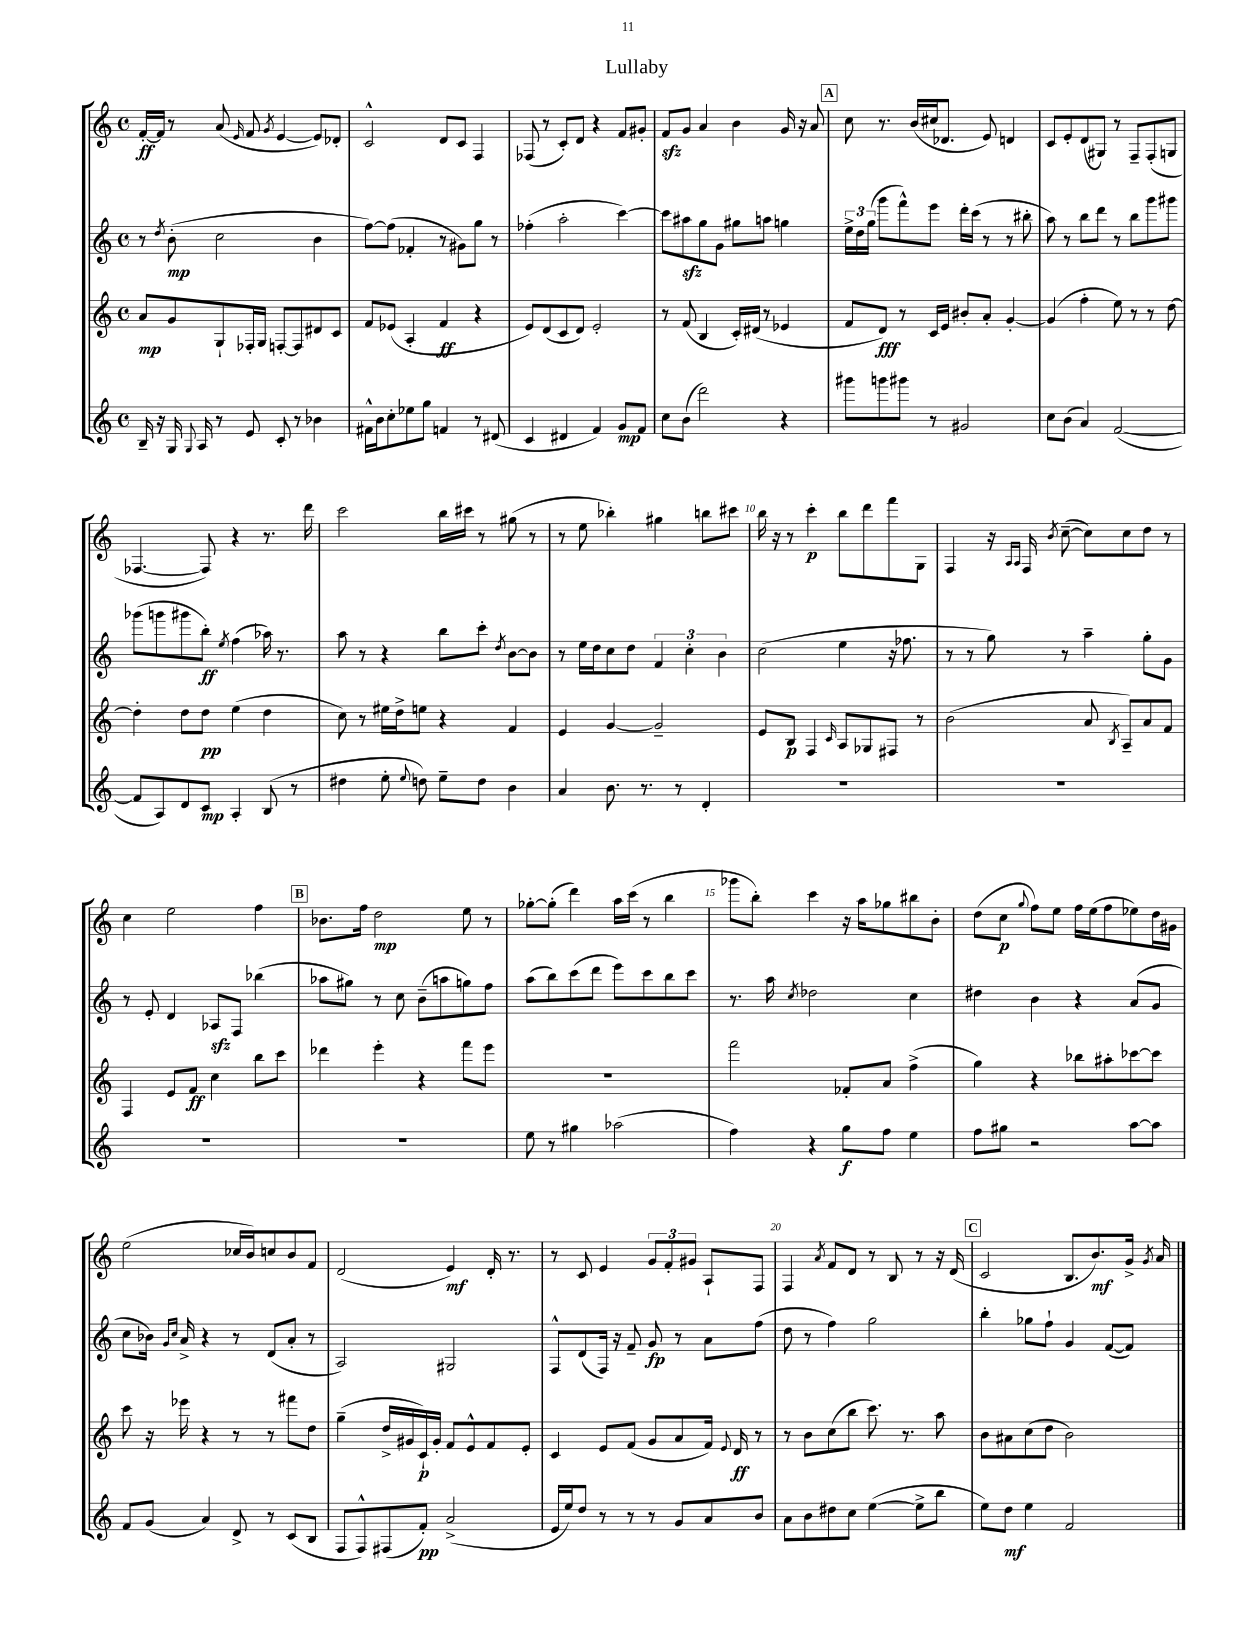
\header { title = "Lullaby" }
<<
\new StaffGroup <<
\new Staff = "s0" {
    \clef treble \key c \major \defaultTimeSignature \time 4/4
    \autoBeamOff f'16[~-.\ff f'16] r8 a'8( \grace { e'16 } f'8 \acciaccatura { g'8 } e'4~ e'8[) des'8]-. |
    c'2-^ d'8[ c'8] f4 |
    fes8( r8 c'8[-.) d'8] r4 f'8[ gis'8]-. |
    f'8[\sfz g'8] a'4 b'4 g'16 r16 a'8 |
    \mark \markup { \box "A" } c''8 r8. b'16[( cis''16 des'8.] e'8) d'4 |
    c'8[ e'8-. d'8( gis8]) r8 f8[-- f8-.( g8] |
    fes4.~ fes8) r4 r8. d'''16 |
    c'''2 b''16[ cis'''16] r8 gis''8( r8 |
    r8 e''8 bes''4-.) gis''4 b''8[ cis'''8] |
    b''16 r16 r8 c'''4-.\p b''8[ d'''8 f'''8 g8] |
    f4 r16 \grace { a16[ a16] } f16 \acciaccatura { b'8 } c''8~--( c''8[) c''8 d''8] r8 |
    c''4 e''2 f''4 |
    \mark \markup { \box "B" } bes'8.[ f''16] d''2\mp e''8 r8 |
    ges''8[~-. ges''8]-.( d'''4) a''16[ c'''16]( r8 b''4 |
    ges'''8[ b''8]-.) c'''4 r16 a''16[ ges''8 bis''8 b'8]-. |
    d''8[( c''8]\p \appoggiatura { g''8 } f''8[) e''8] f''16[ e''16( f''8 ees''8) d''16 gis'16] |
    e''2( ces''16[ b'16) c''8 b'8 f'8] |
    d'2( e'4\mf) d'16-. r8. |
    r8 c'8 e'4 \tuplet 3/2 { g'8[ f'8-. gis'8] } a8[-! f8] |
    f4 \acciaccatura { a'8 } f'8[ d'8] r8 b8 r8 r16 d'16( |
    \mark \markup { \box "C" } c'2 b8.[ b'8.\mf) g'16]-> \acciaccatura { g'8 } a'16 \bar "|." |
}
\new Staff = "s1" {
    \clef treble \key c \major \defaultTimeSignature \time 4/4
    \autoBeamOff r8 \acciaccatura { d''8 } b'8-.\mp( c''2 b'4 |
    f''8[~) f''8]( fes'4-. r8 gis'8[) g''8] r8 |
    fes''4-.( a''2-. c'''4~) |
    c'''8[ ais''8\sfz g''8 g'8] gis''8[ a''8] g''4 |
    \mark \markup { \box "A" } \tuplet 3/2 { e''16[-> d''16 g''16]( } g'''8[ f'''8-^) e'''8] d'''16[-. c'''16]( r8 r8 bis''8-. |
    a''8) r8 b''8[ d'''8] r8 b''8[ g'''8 gis'''8] |
    ges'''8[( g'''8 gis'''8 b''8]-.\ff) \acciaccatura { e''8 } f''4( aes''16) r8. |
    a''8 r8 r4 b''8[ c'''8]-. \acciaccatura { d''8 } b'8[~ b'8] |
    r8 e''16[ d''16 c''8 d''8] \tuplet 3/2 { f'4 c''4-. b'4 } |
    c''2( e''4 r16 fes''8. |
    r8 r8 g''8) r8 a''4-- g''8[-. g'8] |
    r8 e'8-. d'4 aes8[\sfz f8] bes''4( |
    \mark \markup { \box "B" } aes''8[ gis''8]) r8 c''8 b'8[--( a''8 g''8) f''8] |
    a''8[( b''8) c'''8( d'''8] e'''8[) c'''8 b''8 c'''8] |
    r8. a''16 \acciaccatura { c''8 } des''2 c''4 |
    dis''4 b'4 r4 a'8[( g'8] |
    c''8[ bes'16]) \grace { g'16[ c''16] } a'16-> r4 r8 d'8[( a'8]-. r8 |
    a2) gis2 |
    f8[-^ d'8( f16]) r16 f'8-- g'8\fp r8 a'8[ f''8]( |
    d''8 r8 f''4) g''2 |
    \mark \markup { \box "C" } b''4-. ges''8[ f''8]-! g'4 f'8[~( f'8]) \bar "|." |
}
\new Staff = "s2" {
    \clef treble \key c \major \defaultTimeSignature \time 4/4
    \autoBeamOff a'8[\mp g'8 g8-! fes16-. g16] f8[~-. f8 dis'8 c'8] |
    f'8[ ees'8]( a4-. f'4\ff r4 |
    e'8[) d'8( c'8 d'8]) e'2-. |
    r8 f'8( b4 c'16[-.) dis'16]( r8 ees'4 |
    \mark \markup { \box "A" } f'8[ d'8]\fff) r8 c'16[ e'16] bis'8[-. a'8]-. g'4~-. |
    g'4( f''4-. e''8) r8 r8 d''8~ |
    d''4-. d''8[ d''8]\pp e''4( d''4 |
    c''8) r8 eis''16[ d''16-> e''8] r4 f'4 |
    e'4 g'4~ g'2-- |
    e'8[ b8]\p f4 \grace { c'16 } a8[ ges8 fis8] r8 |
    b'2( a'8 \acciaccatura { b8 } a8[--) a'8 f'8] |
    f4 e'8[ f'8]\ff c''4 b''8[ c'''8] |
    \mark \markup { \box "B" } des'''4 e'''4-. r4 f'''8[ e'''8] |
    R1 |
    f'''2 fes'8[-. a'8] f''4->( |
    g''4) r4 bes''8[ ais''8-. ces'''8~ ces'''8] |
    c'''8 r16 ees'''16 r4 r8 r8 fis'''8[ d''8] |
    g''4--( d''16[-> gis'16 c'16-!\p) gis'16]-. f'8[ e'8-^ f'8 e'8]-. |
    c'4 e'8[ f'8]( g'8[ a'8 f'16]) \appoggiatura { e'8 } d'16\ff r8 |
    r8 b'8[ c''8( b''8] c'''8.) r8. a''8 |
    \mark \markup { \box "C" } b'8[ ais'8 c''8( d''8] b'2) \bar "|." |
}
\new Staff = "s3" {
    \clef treble \key c \major \defaultTimeSignature \time 4/4
    \autoBeamOff b16-- r16 g16 \appoggiatura { g8 } a16 r8 e'8 c'8-. r8 bes'4 |
    fis'16[-^ b'16 c''8-. ees''8 g''8] f'4 r8 dis'8( |
    c'4 dis'4 f'4) g'8[\mp f'8] |
    c''8[ b'8]( d'''2) r4 |
    \mark \markup { \box "A" } gis'''8[ g'''8 gis'''8] r8 gis'2 |
    c''8[ b'8]( a'4) f'2~( |
    f'8[ a8) d'8 c'8]\mp a4-. b8( r8 |
    dis''4 e''8-. \appoggiatura { e''8 } d''8) e''8[-- d''8] b'4 |
    a'4 b'8. r8. r8 d'4-. |
    R1 |
    R1 |
    R1 |
    \mark \markup { \box "B" } R1 |
    e''8 r8 gis''4 aes''2( |
    f''4) r4 g''8[\f f''8] e''4 |
    f''8[ gis''8] r2 a''8[~ a''8] |
    f'8[ g'8]( a'4) d'8-> r8 c'8[( b8] |
    f8[ f8-^) fis8( f'8]-.\pp) a'2->( |
    e'16[ e''16) d''8] r8 r8 r8 g'8[ a'8 b'8] |
    a'8[ b'8 dis''8 c''8] e''4~( e''8[-> b''8] |
    \mark \markup { \box "C" } e''8[) d''8]\mf e''4 f'2 \bar "|." |
}
>>
>>
\layout { \context { \Score \override BarNumber.break-visibility = ##(#f #t #t) barNumberVisibility = #(every-nth-bar-number-visible 5) } }
